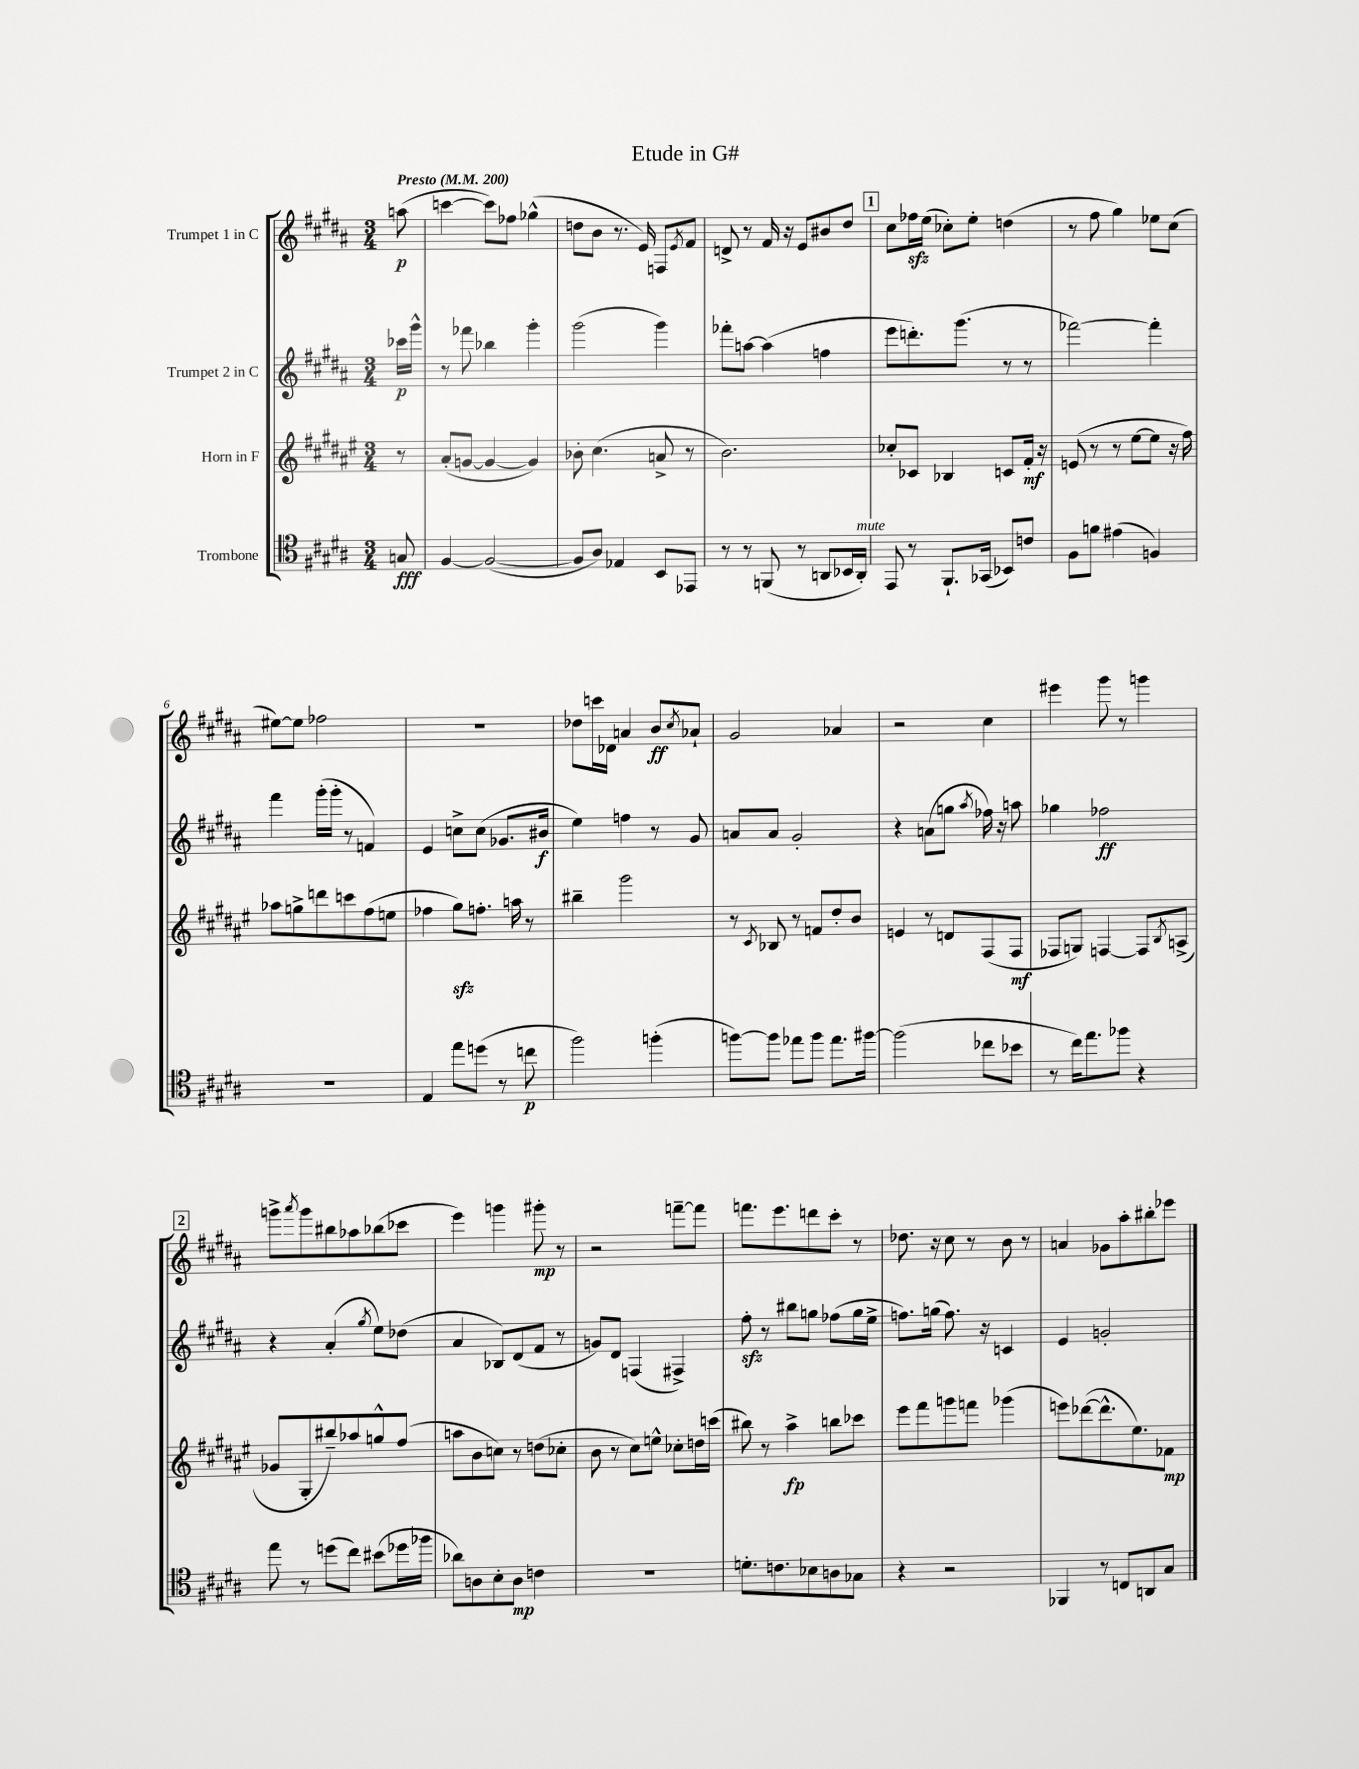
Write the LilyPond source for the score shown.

\header { title = "Etude in G#" }
<<
\new StaffGroup <<
\new Staff = "s0" \with { instrumentName = "Trumpet 1 in C" } {
    \clef treble \key b \major \numericTimeSignature \time 3/4 \partial 8 \tempo "Presto" 4 = 200
    a''8\p( |
    c'''4~ c'''8) fes''8 ges''4-^( |
    d''8 b'8 r8. e'16) f8 \acciaccatura { e'8 } fis'8 |
    d'8-> r8 fis'16 r16 e'8 bis'8 dis''8 |
    \mark \markup { \box "1" } cis''8 fes''16\sfz e''16( ces''8-.) e''8-. d''4( |
    r8 fis''8 gis''4) ees''8 cis''8( |
    eis''8~) eis''8 fes''2 |
    R2. |
    des''8 c'''16 des'16 a'4 b'8\ff \acciaccatura { cis''8 } aes'8-! |
    gis'2 aes'4 |
    r2 cis''4 |
    eis'''4 gis'''8 r8 g'''4 |
    \mark \markup { \box "2" } g'''8-> \acciaccatura { ais'''8 } g'''8 bis''8 aes''8 bes''8( ces'''8 |
    e'''4) g'''4 gis'''8-.\mp r8 |
    r2 f'''8~-- f'''8 |
    f'''8. e'''8. d'''8 cis'''8-. r8 |
    des''8. r16 cis''8 r8 b'8 r8 |
    a'4 ges'8 ais''8-. bis''8-. ees'''8 \bar "|." |
}
\new Staff = "s1" \with { instrumentName = "Trumpet 2 in C" } {
    \clef treble \key b \major \numericTimeSignature \time 3/4 \partial 8
    ces'''16\p gis'''16-^ |
    r8 fes'''8 bes''4 gis'''4-. |
    gis'''2( gis'''4) |
    fes'''8-. a''8~ a''4( f''4 |
    \mark \markup { \box "1" } e'''8 d'''8.-.) gis'''8.( r8 r8 |
    fes'''2~) fes'''4-. |
    fis'''4 gis'''16-.( gis'''16-. r8 f'4) |
    e'4 c''8-> c''8( ges'8. bis'16\f |
    e''4) f''4 r8 gis'8 |
    a'8 a'8 gis'2-. |
    r4 a'8( g''8 \acciaccatura { ais''8 } fes''16) r16 a''8 |
    ges''4 fes''2\ff |
    \mark \markup { \box "2" } r4 ais'4-.( \acciaccatura { gis''8 } e''8) des''8( |
    ais'4 bes8) dis'8( fis'8 r8 |
    g'8) dis'8 f4( fis4->) |
    fis''8-.\sfz r8 bis''8 g''8 fes''8( g''16 e''16-> |
    f''8.) g''16( f''8.) r16 c'4 |
    e'4 g'2-. \bar "|." |
}
\new Staff = "s2" \with { instrumentName = "Horn in F" } {
    \clef treble \key fis \major \numericTimeSignature \time 3/4 \partial 8
    r8 |
    ais'8-.( g'8~ g'4~ g'4) |
    bes'8-. cis''4.( a'8-> r8 |
    b'2.) |
    \mark \markup { \box "1" } ces''8-. ces'8 bes4 c'8 fis'16-.\mf r16 |
    e'8( r8 r8 eis''8~ eis''8 r16 fis''16) |
    aes''8 g''8-> d'''8 c'''8 fis''8( e''8 |
    fes''4 gis''8\sfz) f''8.-. a''16 r8 |
    bis''4-- gis'''2 |
    r8 \acciaccatura { cis'8 } bes8 r8 f'8 dis''8-. b'8 |
    e'4 r8 d'8 fis8( fis8\mf |
    fes8 g8) f4~ f8 \acciaccatura { b8 } a8->( |
    \mark \markup { \box "2" } ges'8 gis8-. bis''8--) aes''8 g''8-^ fis''8( |
    a''8 b'8 c''8) r8 d''8( ces''8-. |
    b'8 r8 cis''8) e''8-^ ces''8-. d''16 c'''16( |
    bis''8) r8 ais''4->\fp b''8 ces'''8 |
    eis'''8 fis'''8 g'''8 f'''8 ges'''4( |
    e'''8) des'''8~( des'''8.-^ eis''8.) fes'8\mp \bar "|." |
}
\new Staff = "s3" \with { instrumentName = "Trombone" } {
    \clef tenor \key b \major \numericTimeSignature \time 3/4 \partial 8
    g8\fff |
    fis4~ fis2~( |
    fis8 ais8) ees4 b,8 ees,8 |
    r8 r8 f,8( r8 a,8 bes,16 a,16-.^\markup { \italic "mute" }) |
    \mark \markup { \box "1" } e,8 r8 fis,8.-! ges,16( bes,8) c'8 |
    fis8 f'8 eis'4( f4) |
    R2. |
    e4 e''8 d''8( r8 c''8\p |
    fis''2) f''4-.( |
    f''8~) f''8 ees''8 f''8 ees''8. fis''16~ |
    fis''2( ces''8 bes'8 |
    r8 cis''16) e''8. fes''8 r4 |
    \mark \markup { \box "2" } e''8 r8 d''8( cis''8) bis'8( des''16 fes''16 |
    aes'8) a8 b8-. a8\mp c'4 |
    R2. |
    d'8.-. c'8. bes8 a8 ges8 |
    r4 r2 |
    fes,4 r8 c8 a,8 gis8 \bar "|." |
}
>>
>>
